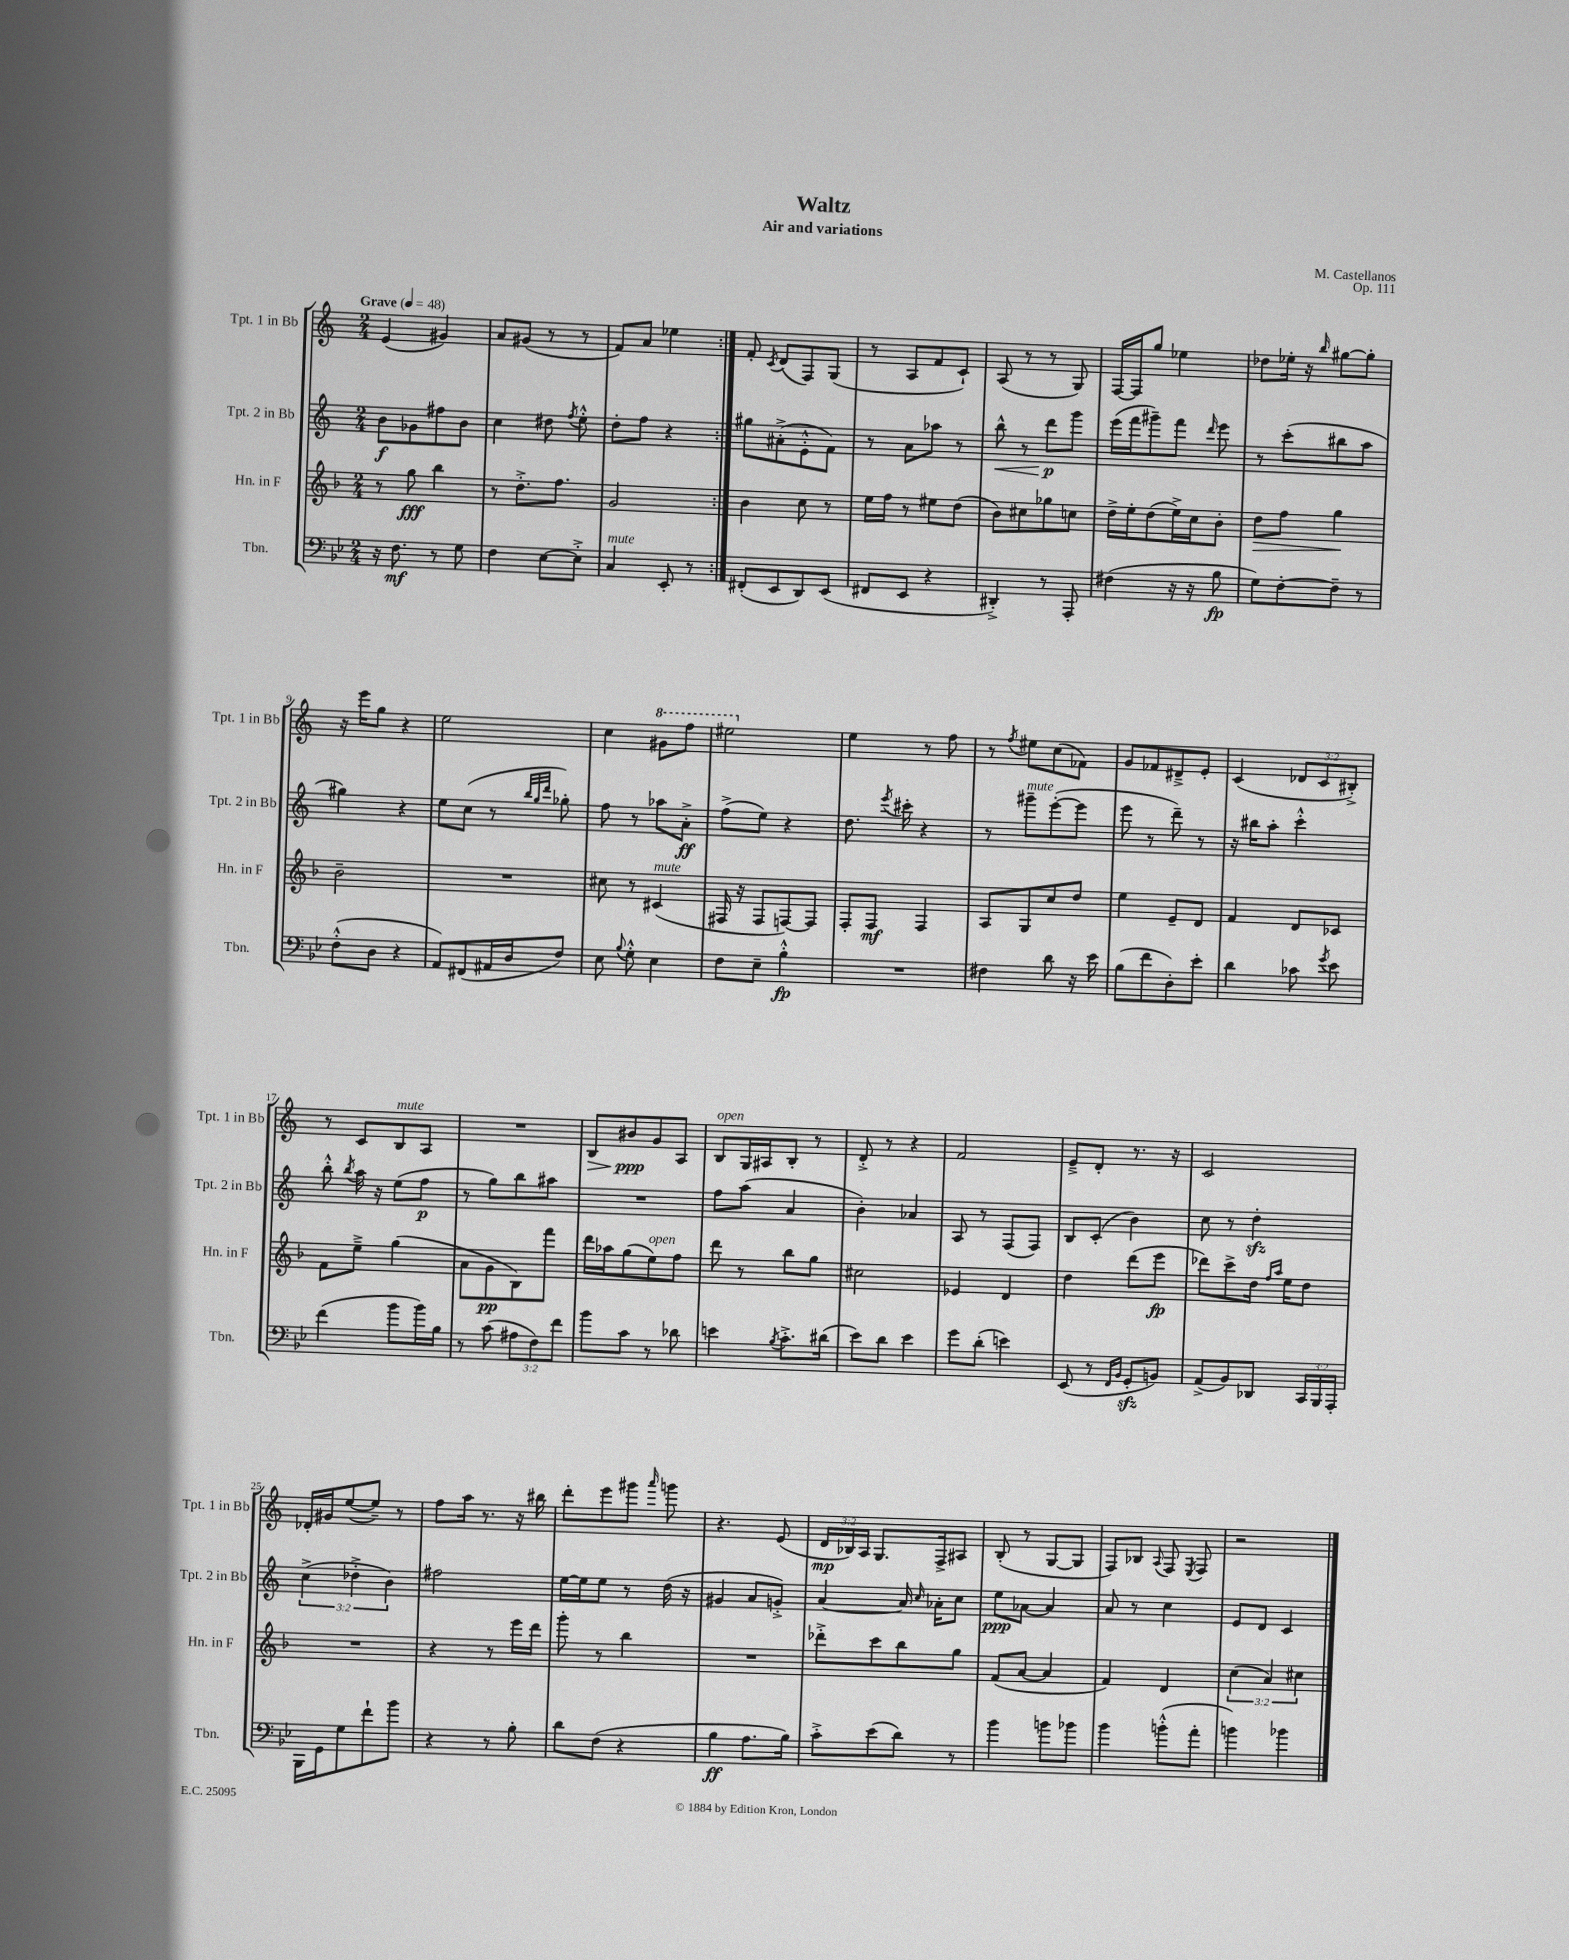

**kern	**kern	**kern	**kern
*staff4	*staff3	*staff2	*staff1
*clefF4	*clefG2	*clefG2	*clefG2
*k[b-e-]	*k[b-]	*k[]	*k[]
*M2/4	*M2/4	*M2/4	*M2/4
*MM48	*MM48	*MM48	*MM48
16r	8r	8b	(4e
8.F	.	.	.
.	8gg	8g-	.
8r	4bb-	8ff#	4g#)
8G	.	8b	.
=	=	=	=
4F	8r	4cc	8a
.	8.dd'^	.	(8g#
[8E-	.	8dd#	8r
.	8.ff	.	.
.	.	8qff	.
8E-'^]	.	8ee'^^	8r
=	=	=	=
4C	2g	8dd'	8f)
.	.	8ff	8a
8EE-'	.	4r	4ee-
8r	.	.	.
=:|!	=:|!	=:|!	=:|!
(8FF#'	4b-	8gg#	8f'
.	.	.	8qc
8EE-	.	(8a#'^	(8d
8DD)	8cc	8e'^^	8F)
(8EE-	8r	8f)	(8G
=	=	=	=
8FF#	16ee	8r	8r
.	16ff	.	.
8EE-	8r	8a	8A
4r	8ee#	8aa-	8f
.	(8dd	8r	8c`)
=	=	=	=
4DD#'^)	8b-)	8bb^^	(8A
.	8cc#	8r	8r
8r	8gg-	8ddd	8r
8AAA'	8cc	8ggg	8G)
=	=	=	=
(4F#	16dd^	(16eee	[16F
.	16ee'	16fff	16F]
.	(8dd	8ggg#~)	8gg
16r	16ee^)	8fff	4ee-
16r	16cc	.	.
.	.	16qqddd	.
8B-	8b-'	8eee	.
=	=	=	=
8G)	8dd	8r	8dd-
[8F'	8ff	(8ccc'	16ee-'
.	.	.	16r
.	.	.	16qqbb
8F~]	4gg	8bb#	[8gg#
8r	.	8aa	8gg#']
=	=	=	=
(8F'^^	2b-~	4gg#)	16r
.	.	.	16eee
8D	.	.	8gg
4r	.	4r	4r
=	=	=	=
8AA)	2r	8ee	2ee
(8FF#	.	(8cc	.
16AA#	.	8r	.
16D	.	.	.
.	.	32qqbb	.
.	.	32qqgg	.
.	.	32qqddd	.
8F)	.	8gg-')	.
=	=	=	=
8E-	8cc#	8ff	4cc
8qqB-	.	.	.
8G'^^	8r	8r	.
4E-	(4c#	8aa-	8gg#
.	.	8a'^	8fff
=	=	=	=
8F	16F#	(8ff^	2eee#
.	16r	.	.
8E-~	8F#	8ee)	.
4B-'^^	[8F)	4r	.
.	8F]	.	.
=	=	=	=
2r	8F'	8.dd	4ee
.	8F	.	.
.	.	8qeee	.
.	.	16ccc#'	.
.	4F	4r	8r
.	.	.	8ff
=	=	=	=
4F#	8A	8r	8r
.	.	.	8qff
.	8G	8ggg#~	8ee#
8d	8cc	([8eee'	(8cc
16r	8dd	8eee]	8f-)
16e-	.	.	.
=	=	=	=
(8B-	4ee	8eee	8g
8f	.	8r	8f-
8D')	8e~	8ddd~)	8d#~^
8e-'	8d	8r	8e'
=	=	=	=
4d	4f	16r	(4c
.	.	16bb#	.
.	.	8aa'	.
8c-	8d	4ccc'^^	12d-
.	.	.	12c
8qg	.	.	.
8e-	8c-	.	.
.	.	.	12B#'^)
=	=	=	=
(4f	8f	8bb'^^	8r
.	.	8qbb	.
.	8ee~^	16aa	8c
.	.	16r	.
8b-	(4gg	(8ee	8B
16b-)	.	8ff	8A
16B-	.	.	.
=	=	=	=
8r	8a	8r	2r
(8c	8g	8gg)	.
12A#	8B-)	8bb	.
12F)	.	.	.
.	8fff	8aa#	.
12f	.	.	.
=	=	=	=
8b-	16ddd	2r	8B
.	16aa-	.	.
8c	(8gg	.	8b#
8r	8ee)	.	8g
8d-	8ff	.	8A
=	=	=	=
4e	8ddd	8ff	8B
.	8r	(8aa	16G
.	.	.	16A#
8qB-	.	.	.
8.c'^	8bb-	4a	8B'
.	8gg	.	8r
(16d#	.	.	.
=	=	=	=
8e-)	2cc#	4b')	8d'^
8d	.	.	8r
4e-	.	4a-	4r
=	=	=	=
8g	4e-	8A	2f
(8d'	.	8r	.
4e)	4d	(8F	.
.	.	8F)	.
=	=	=	=
(8EE-	4dd	8B	8e~^
8r	.	(8c'	8d'
16qqFF	.	.	.
16qqBB-	.	.	.
8GG'	(8ddd	4b)	8.r
8BB)	8eee	.	.
.	.	.	16r
=	=	=	=
(8AA^	8ddd-)	8cc	2c
8BB-)	8ccc^	8r	.
8DD-	16dd	4dd'	.
.	16qqff	.	.
.	16qqaa	.	.
.	16ee	.	.
24CC	8dd	.	.
24BBB-	.	.	.
24AAA'	.	.	.
=	=	=	=
16BBB-	2r	(6cc^	16d-'
16GG	.	.	16g#
8G	.	.	([8ee
.	.	6dd-'^	.
8f`	.	.	8ee~])
.	.	6b)	.
8b-	.	.	8r
=	=	=	=
4r	4r	2ff#	8ff
.	.	.	16aa
.	.	.	8.r
8r	8r	.	.
8B-'	16eee	.	16r
.	16ddd	.	16bb#
=	=	=	=
8d	8ggg'	[16ee	8ddd'
.	.	16ee]	.
(8F	8r	8ee	8eee
4r	4bb-	8r	8ggg#
.	.	.	16qqaaa
.	.	(16dd	8ggg
.	.	16r	.
=	=	=	=
4B-	2r	4g#	4.r
8.A	.	8a	.
.	.	8g'^)	(8e
16B-)	.	.	.
=	=	=	=
8c'^	8ddd-'^	[4a	24d
.	.	.	24B-)
.	.	.	24A
(8e-	8ccc	.	8.G
8d)	8bb-	16a]	.
.	.	16qqcc	.
.	.	16a-'	16F^
8r	8gg	8cc	8A#
=	=	=	=
4b-	(8f	8ee	(8B'
.	[8a	[8a-	8r
8b	4a]	4a-]	[8G
8b-	.	.	8G]
=	=	=	=
4b-	4f)	8a	8F)
.	.	8r	8B-
.	.	.	8qqA
(8b'^^	4d	4cc	8F
.	.	.	8qE
8a'	.	.	8F
=	=	=	=
4b)	(6cc	8e	2r
.	.	8d	.
.	6a)	.	.
4b-	.	4c	.
.	6cc#	.	.
==	==	==	==
*-	*-	*-	*-
